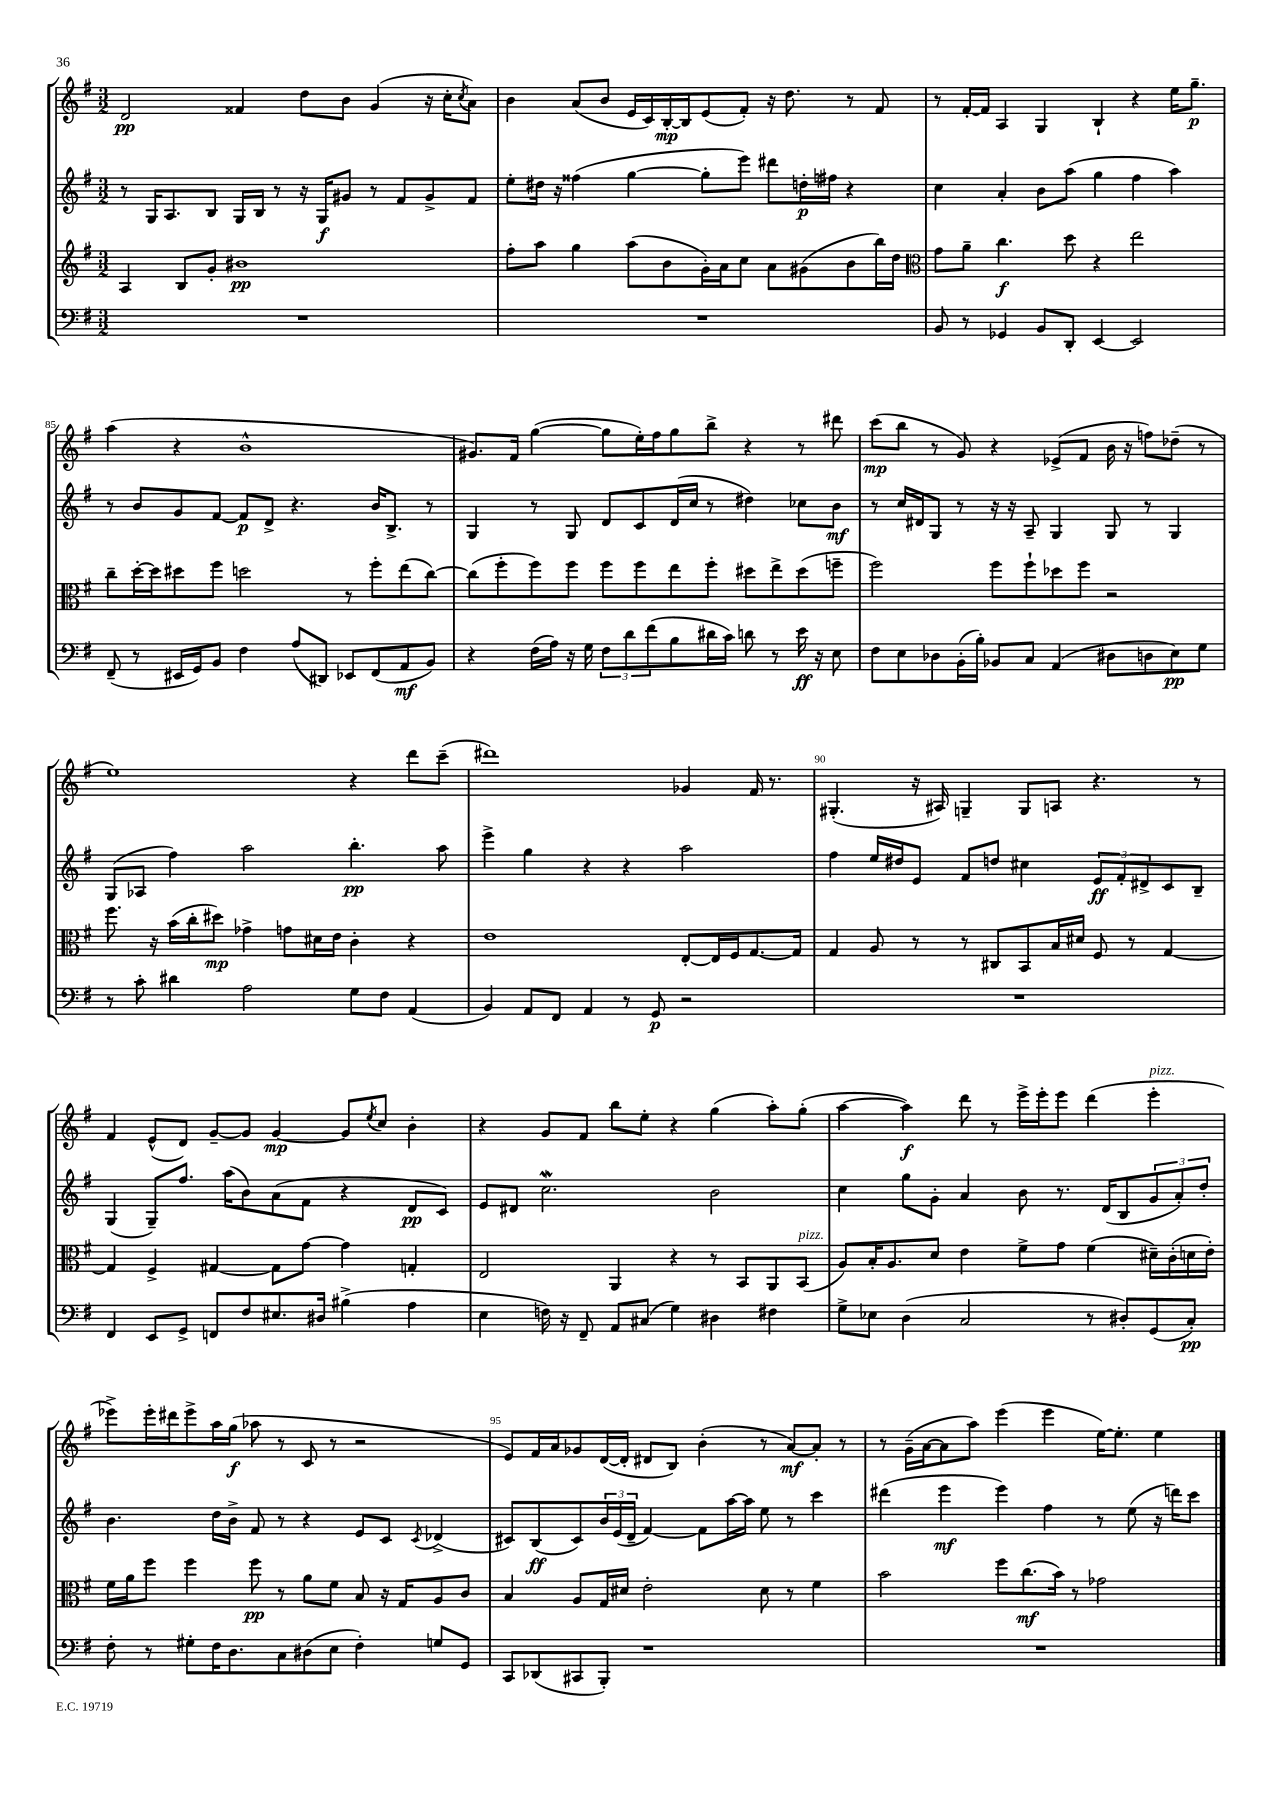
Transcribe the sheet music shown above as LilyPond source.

<<
\new StaffGroup <<
\new Staff = "s0" {
    \clef treble \key g \major \numericTimeSignature \time 3/2
    d'2\pp fisis'4 d''8 b'8 g'4( r16 c''16-. \acciaccatura { c''8 } a'8) |
    b'4 a'8( b'8 e'16 c'16) b16~-.\mp b16 e'8( fis'8-.) r16 d''8. r8 fis'8 |
    r8 fis'16~-. fis'16 a4 g4 b4-! r4 e''16 g''8.--\p |
    a''4( r4 b'1-^ |
    gis'8.) fis'16 g''4~( g''8 e''16-.) fis''16 g''8 b''8-> r4 r8 dis'''8 |
    c'''8\mp( b''8 r8 g'8) r4 ees'8->( fis'8 b'16 r16 f''8) des''8--( r8 |
    e''1) r4 d'''8 c'''8--( |
    dis'''1) ges'4 fis'16 r8. |
    gis4.-.( r16 ais16) g4-- g8 a8 r4. r8 |
    fis'4 e'8-^( d'8) g'8~-- g'8 g'4~\mp g'8 \acciaccatura { e''8 } c''8 b'4-. |
    r4 g'8 fis'8 b''8 e''8-. r4 g''4( a''8-.) g''8-.( |
    a''4~ a''4\f) d'''8 r8 e'''16-> e'''16-. e'''8 d'''4( e'''4-.^\markup { \italic "pizz." } |
    ees'''8->) ees'''16-. dis'''16 ees'''8-> a''16 g''16\f( aes''8 r8 c'8 r8 r2 |
    e'8) fis'16 a'16 ges'8 d'16~( d'16-. dis'8 b8) b'4-.( r8 a'8~\mf) a'8-. r8 |
    r8 g'16--( a'16~ a'8 a''8) e'''4( e'''4 e''16~) e''8.-. e''4 \bar "|." |
}
\new Staff = "s1" {
    \clef treble \key g \major \numericTimeSignature \time 3/2
    r8 g16 a8. b8 g16 b16 r8 r16 g16\f gis'8 r8 fis'8 gis'8-> fis'8 |
    e''8-. dis''16 r16 fisis''4( g''4~ g''8-. e'''8) dis'''8 d''16-.\p fis''16 r4 |
    c''4 a'4-. b'8 a''8( g''4 fis''4 a''4) |
    r8 b'8 g'8 fis'8~ fis'8\p d'8-> r4. b'16 b8.-> r8 |
    g4 r8 g8 d'8 c'8 d'16( c''16 r8 dis''4) ces''8 b'8\mf |
    r8 c''16 dis'16 g8 r8 r16 r16 a8-- g4 g8 r8 g4 |
    g8( aes8 fis''4) a''2 b''4.-.\pp a''8 |
    e'''4-> g''4 r4 r4 a''2 |
    fis''4 e''16 dis''16 e'8 fis'8 d''8 cis''4 \tuplet 3/2 { e'8\ff fis'8-. dis'8-> } c'8 b8-- |
    g4( g8--) fis''8. a''16( b'8) a'8( fis'8 r4 d'8\pp c'8) |
    e'8 dis'8 c''2.\mordent b'2 |
    c''4 g''8 g'8-. a'4 b'8 r8. d'16( b8 \tuplet 3/2 { g'8 a'8-.) d''8-. } |
    b'4. d''16 b'16-> fis'8 r8 r4 e'8 c'8 \acciaccatura { c'8 } des'4->( |
    cis'8) b8\ff( cis'8) \tuplet 3/2 { b'16 e'16( d'16-- } fis'4~) fis'8 a''16~ a''16 e''8 r8 c'''4 |
    dis'''4( e'''4\mf e'''4) fis''4 r8 e''8( r16 d'''16) c'''8 \bar "|." |
}
\new Staff = "s2" {
    \clef treble \key g \major \numericTimeSignature \time 3/2
    a4 b8 g'8-. bis'1\pp |
    fis''8-. a''8 g''4 a''8( b'8 g'16-.) a'16 c''8 a'8 gis'8( b'8 b''16) d''16 |
    \clef alto g'8 a'8-- c''4.\f d''8 r4 e''2 |
    c''8-- d''16~-. d''16 dis''8 fis''8 d''2 r8 fis''8-. e''8( c''8~) |
    c''8( fis''8-. fis''8) fis''8 fis''8 fis''8 e''8 fis''8-. dis''8 e''8-> dis''8( f''8-- |
    fis''2) fis''8 fis''8-! des''8 fis''8 r2 |
    fis''8. r16 b'16( c''16-. dis''8\mp) ges'4-> g'8 dis'16 e'16 c'4-. r4 |
    e'1 e8~-. e16 fis16 g8.~ g16 |
    g4 a8 r8 r8 cis8 b,8 b16 dis'16 fis8 r8 g4~ |
    g4 fis4-> gis4~ gis8 g'8~ g'4 g4-. |
    e2 a,4 r4 r8 b,8 a,8 b,8^\markup { \italic "pizz." }( |
    a8) b16-. a8. d'8 e'4 fis'8-> g'8 fis'4( dis'16--) c'16-.( d'16 e'16-.) |
    fis'16 a'16 fis''8 fis''4 fis''8\pp r8 a'8 fis'8 b8 r16 g16 a8 c'8 |
    b4 a8 g16 dis'16 e'2-. dis'8 r8 fis'4 |
    b'2 fis''8 c''8.\mf( b'16) r8 ges'2 \bar "|." |
}
\new Staff = "s3" {
    \clef bass \key g \major \numericTimeSignature \time 3/2
    R1. |
    R1. |
    b,8 r8 ges,4 b,8 d,8-. e,4~ e,2 |
    fis,8--( r8 eis,16 g,16) b,8 fis4 a8( dis,8) ees,8 fis,8( a,8\mf b,8) |
    r4 fis16( a16) r16 g16 \tuplet 3/2 { fis8 d'8 fis'8( } b8 dis'16 c'16) d'8 r8 e'16\ff r16 e8 |
    fis8 e8 des8 b,16-.( b16-.) bes,8 c8 a,4( dis8 d8 e8\pp) g8 |
    r8 c'8-. dis'4 a2 g8 fis8 a,4( |
    b,4) a,8 fis,8 a,4 r8 g,8\p r2 |
    R1. |
    fis,4 e,8 g,8-> f,8 fis8 eis8. dis16 bis4->( a4 |
    e4 f16) r16 fis,8-- a,8 cis8( g4) dis4 fis4 |
    g8-> ees8 d4( c2 r8 dis8-.) g,8( c8-.\pp) |
    fis8-. r8 gis8-. fis16 d8. c8 dis8( e8 fis4-.) g8 g,8 |
    c,8 des,8( cis,8 b,,8-.) r1 |
    R1. \bar "|." |
}
>>
>>
\layout { \context { \Score currentBarNumber = #82 \override BarNumber.break-visibility = ##(#f #t #t) barNumberVisibility = #(every-nth-bar-number-visible 5) } }
